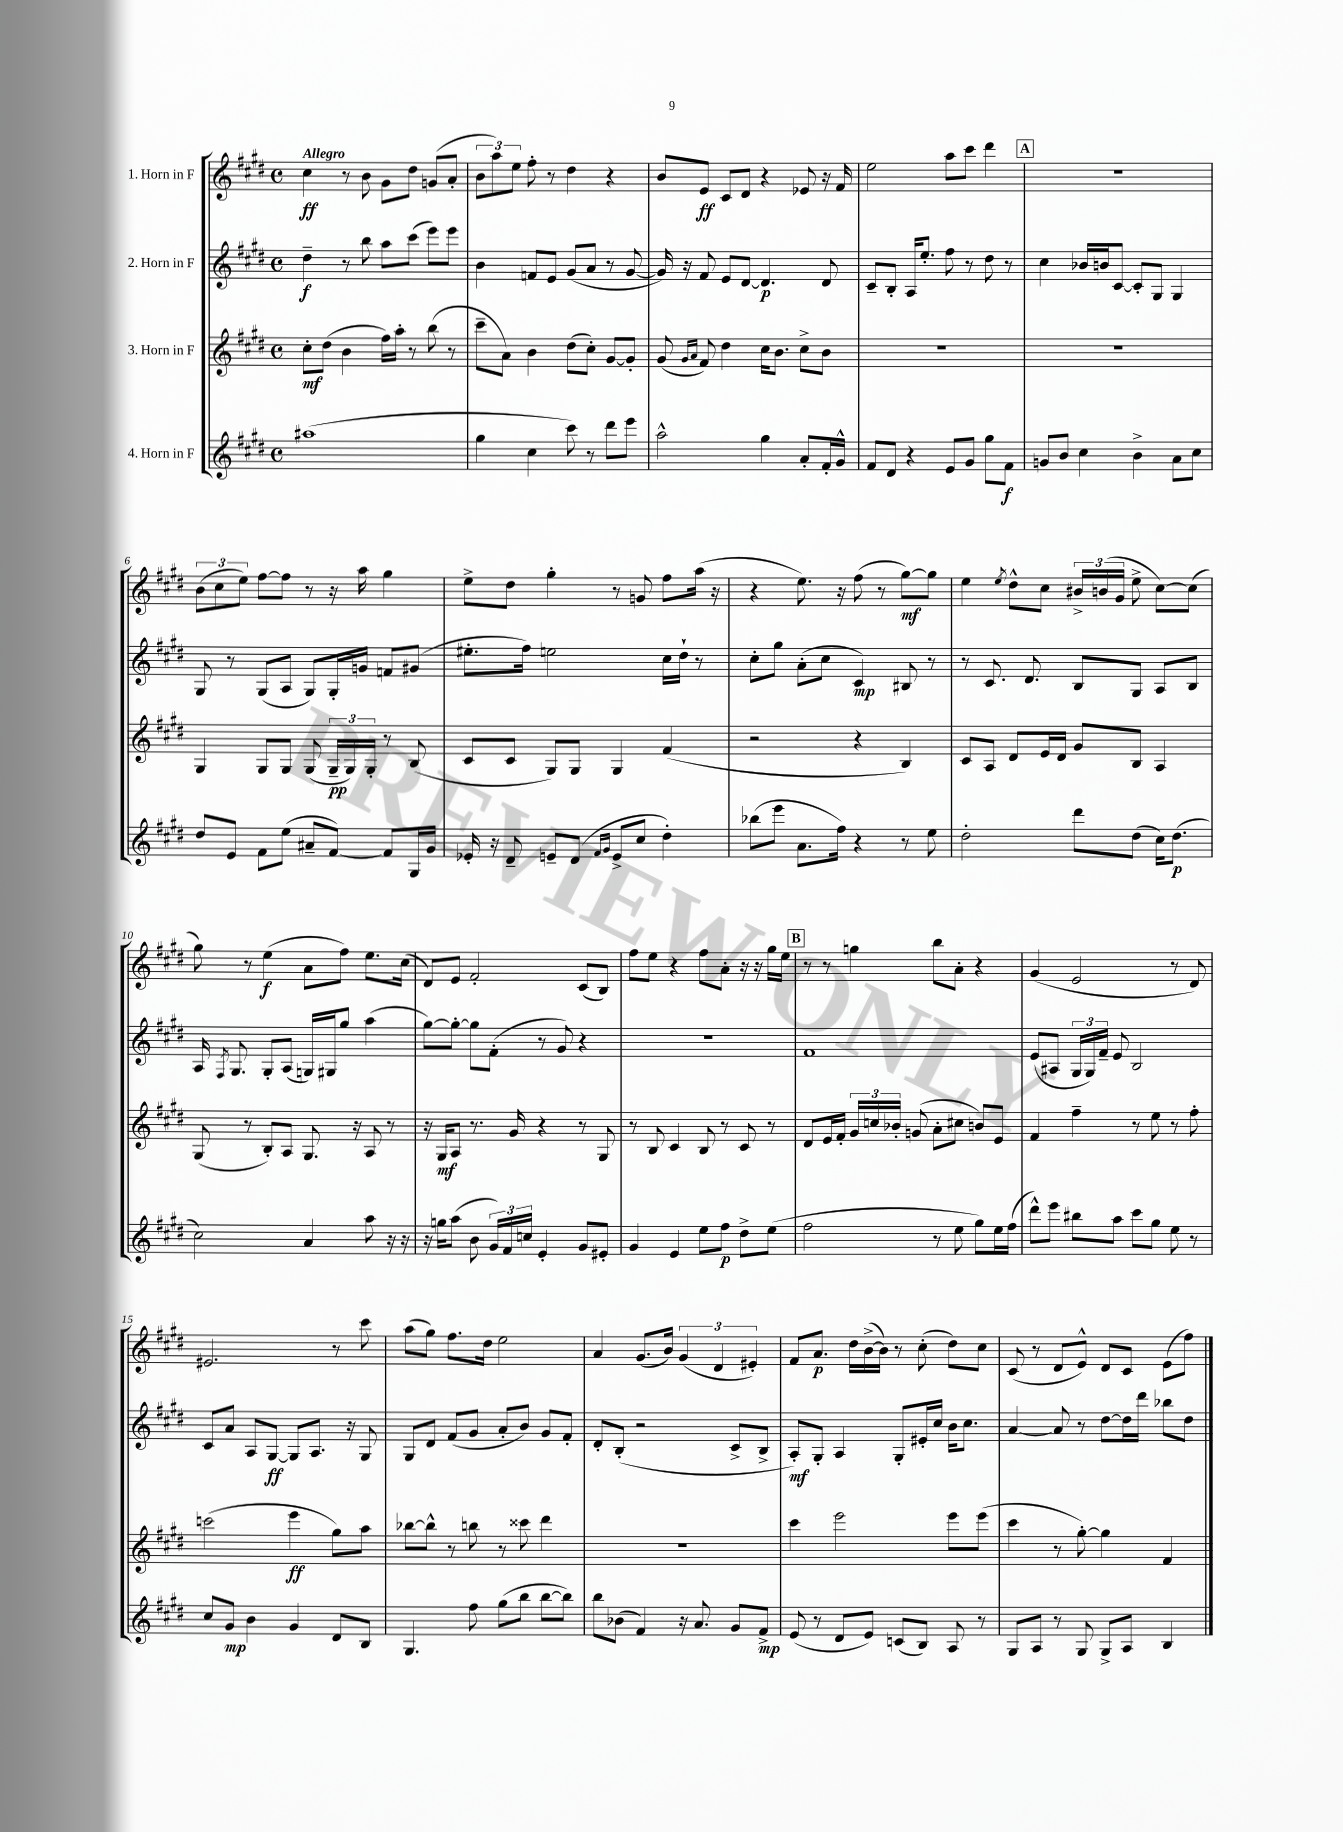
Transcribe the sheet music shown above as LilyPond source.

<<
\new StaffGroup <<
\new Staff = "s0" \with { instrumentName = "1. Horn in F" } {
    \clef treble \key e \major \defaultTimeSignature \time 4/4 \tempo "Allegro"
    \autoBeamOff cis''4\ff r8 b'8 gis'8[ dis''8] g'8[( a'8]-. |
    \tuplet 3/2 { b'8[ a''8) e''8] } fis''8-. r8 dis''4 r4 |
    b'8[ e'8]\ff cis'8[ dis'8] r4 ees'8 r16 fis'16 |
    e''2 a''8[ cis'''8] dis'''4 |
    \mark \markup { \box "A" } r1 |
    \tuplet 3/2 { b'8[( cis''8 e''8]) } fis''8[~ fis''8] r8 r16 a''16 gis''4 |
    e''8[-> dis''8] gis''4-. r8 g'8 fis''8[ a''16]( r16 |
    r4 e''8.) r16 fis''8( r8 gis''8[~\mf) gis''8] |
    e''4 \acciaccatura { e''8 } dis''8[-^ cis''8] \tuplet 3/2 { bis'16[-> b'16( gis'16] } e''8-> cis''8[~) cis''8]( |
    gis''8) r8 e''4\f( a'8[ fis''8]) e''8.[ cis''16]( |
    dis'8[) e'8] fis'2-. cis'8[( b8]) |
    fis''8[ e''8] r4 fis''8[ a'8]-. r16 r16 gis''16[ e''16] |
    \mark \markup { \box "B" } r8 r8 g''4 b''8[ a'8]-. r4 |
    gis'4( e'2 r8 dis'8) |
    eis'2. r8 cis'''8 |
    a''8[( gis''8]) fis''8.[ dis''16] e''2 |
    a'4 gis'8.[( b'16]) \tuplet 3/2 { gis'4( dis'4 eis'4-.) } |
    fis'8[ a'8.]\p dis''16[ b'16~->( b'16]) r8 cis''8-.( dis''8[) cis''8] |
    cis'8( r8 dis'8[ e'8]-^) dis'8[ cis'8] e'8[( fis''8]) \bar "|." |
}
\new Staff = "s1" \with { instrumentName = "2. Horn in F" } {
    \clef treble \key e \major \defaultTimeSignature \time 4/4
    \autoBeamOff dis''4--\f r8 b''8 a''8[ cis'''8]( e'''8[) e'''8] |
    b'4 f'8[ e'8] gis'8[( a'8] r8 gis'8~ |
    gis'16) r16 fis'8 e'8[ dis'8]~ dis'4.\p dis'8 |
    cis'8[-- b8]-. a16[ e''8.]-. fis''8 r8 dis''8 r8 |
    \mark \markup { \box "A" } cis''4 bes'16[ b'16 cis'8]~ cis'8[-. gis8] gis4 |
    gis8 r8 gis8[( a8] gis8[) gis16-. g'16] f'8[ gis'8]( |
    eis''8.[-. fis''16]) e''2 cis''16[ dis''16]-! r8 |
    cis''8[-. gis''8] a'8[-.( cis''8] cis'4\mp) bis8 r8 |
    r8 cis'8. dis'8. b8[ gis8] a8[ b8] |
    a16 \acciaccatura { fis8 } gis8. gis8[-. a8]( g16[) gis16 gis''8] a''4( |
    gis''8[~) gis''8]~-. gis''8[ fis'8]-.( r8 gis'8) r4 |
    r1 |
    \mark \markup { \box "B" } fis'1 |
    e'8[( ais8] \tuplet 3/2 { gis16[ gis16) fis'16]-- } e'8 b2 |
    cis'8[ a'8] a8[ gis8]~\ff gis8[ a8.] r16 gis8 |
    gis8[ dis'8] fis'8[( gis'8] a'8[-. b'8]) gis'8[ fis'8]-. |
    dis'8[-. b8]-.( r2 cis'8[-> b8]-> |
    a8[-.\mf) gis8]-. a4 gis8[-. eis'16-. cis''16] b'16[ cis''8.] |
    a'4~ a'8 r8 dis''8[~ dis''16 dis'''16] bes''8[ dis''8] \bar "|." |
}
\new Staff = "s2" \with { instrumentName = "3. Horn in F" } {
    \clef treble \key e \major \defaultTimeSignature \time 4/4
    \autoBeamOff cis''8[-.\mf dis''8]( b'4 fis''16[) a''16]-. r8 b''8( r8 |
    cis'''8[-- a'8]) b'4 dis''8[( cis''8]-.) gis'8[~ gis'8]-. |
    gis'8( \grace { gis'16[ a'16] } fis'8) dis''4 cis''16[ b'8.] cis''8[-> b'8] |
    R1 |
    \mark \markup { \box "A" } R1 |
    gis4 gis8[ gis8] gis8( \tuplet 3/2 { gis16[--\pp gis16) gis16]-. } r8 b8( |
    cis'8[ cis'8] gis8[) gis8] gis4 fis'4( |
    r2 r4 b4) |
    cis'8[ a8] dis'8[ e'16 dis'16] gis'8[ b8] a4 |
    gis8( r8 b8[-.) a8] gis8. r16 a8 r8 |
    r16 gis16[\mf a8] r8. gis'16 r4 r8 gis8 |
    r8 b8 cis'4 b8 r8 cis'8 r8 |
    \mark \markup { \box "B" } dis'8[ e'16 fis'16]-. \tuplet 3/2 { gis'16[ c''16 bes'16]-. } g'8( a'8[-. cis''8] b'8[) e'8] |
    fis'4 fis''4-- r8 e''8 r8 fis''8-. |
    c'''2( e'''4\ff gis''8[) a''8] |
    bes''8[~ bes''8]-^ r8 b''8 r8 cisis'''8 dis'''4 |
    R1 |
    cis'''4 e'''2 e'''8[ e'''8]( |
    cis'''4 r8 gis''8~-.) gis''4 fis'4 \bar "|." |
}
\new Staff = "s3" \with { instrumentName = "4. Horn in F" } {
    \clef treble \key e \major \defaultTimeSignature \time 4/4
    \autoBeamOff ais''1( |
    gis''4 cis''4 cis'''8) r8 dis'''8[ e'''8] |
    a''2-^ gis''4 a'8[-. fis'16-. gis'16]-^ |
    fis'8[ dis'8] r4 e'8[ gis'8] gis''8[ fis'8]\f |
    \mark \markup { \box "A" } g'8[ b'8] cis''4 b'4-> a'8[ cis''8] |
    dis''8[ e'8] fis'8[ e''8]( ais'8[-- fis'8]~) fis'8[ gis16 gis'16] |
    ees'16-. r16 dis'8-- e'8[-- dis'8]( \grace { fis'16[ gis'16] } e'8[-> cis''8] dis''4-.) |
    bes''8[( e'''8] a'8.[ fis''16]) r4 r8 e''8 |
    dis''2-. dis'''8[ dis''8]( cis''16[) dis''8.]\p( |
    cis''2) a'4 a''8 r16 r16 |
    r16 g''16[ a''8]( b'8 \tuplet 3/2 { gis'16[) fis'16 c''16] } e'4-. gis'8[ eis'8]-. |
    gis'4 e'4 e''8[ fis''8]\p dis''8[-> e''8]( |
    \mark \markup { \box "B" } fis''2 r8 e''8 gis''8[) e''16 fis''16]( |
    dis'''8[-^) e'''8] bis''8[ a''8] cis'''8[ gis''8] e''8 r8 |
    cis''8[ gis'8]\mp b'4 gis'4 dis'8[ b8] |
    gis4. fis''8 gis''8[( b''8] b''8[~ b''8]) |
    b''8[ bes'8]( fis'4) r16 a'8. gis'8[ fis'8]->\mp |
    e'8( r8 dis'8[ e'8]) c'8[( b8]) a8 r8 |
    gis8[ a8] r8 gis8 gis8[-> a8] b4 \bar "|." |
}
>>
>>
